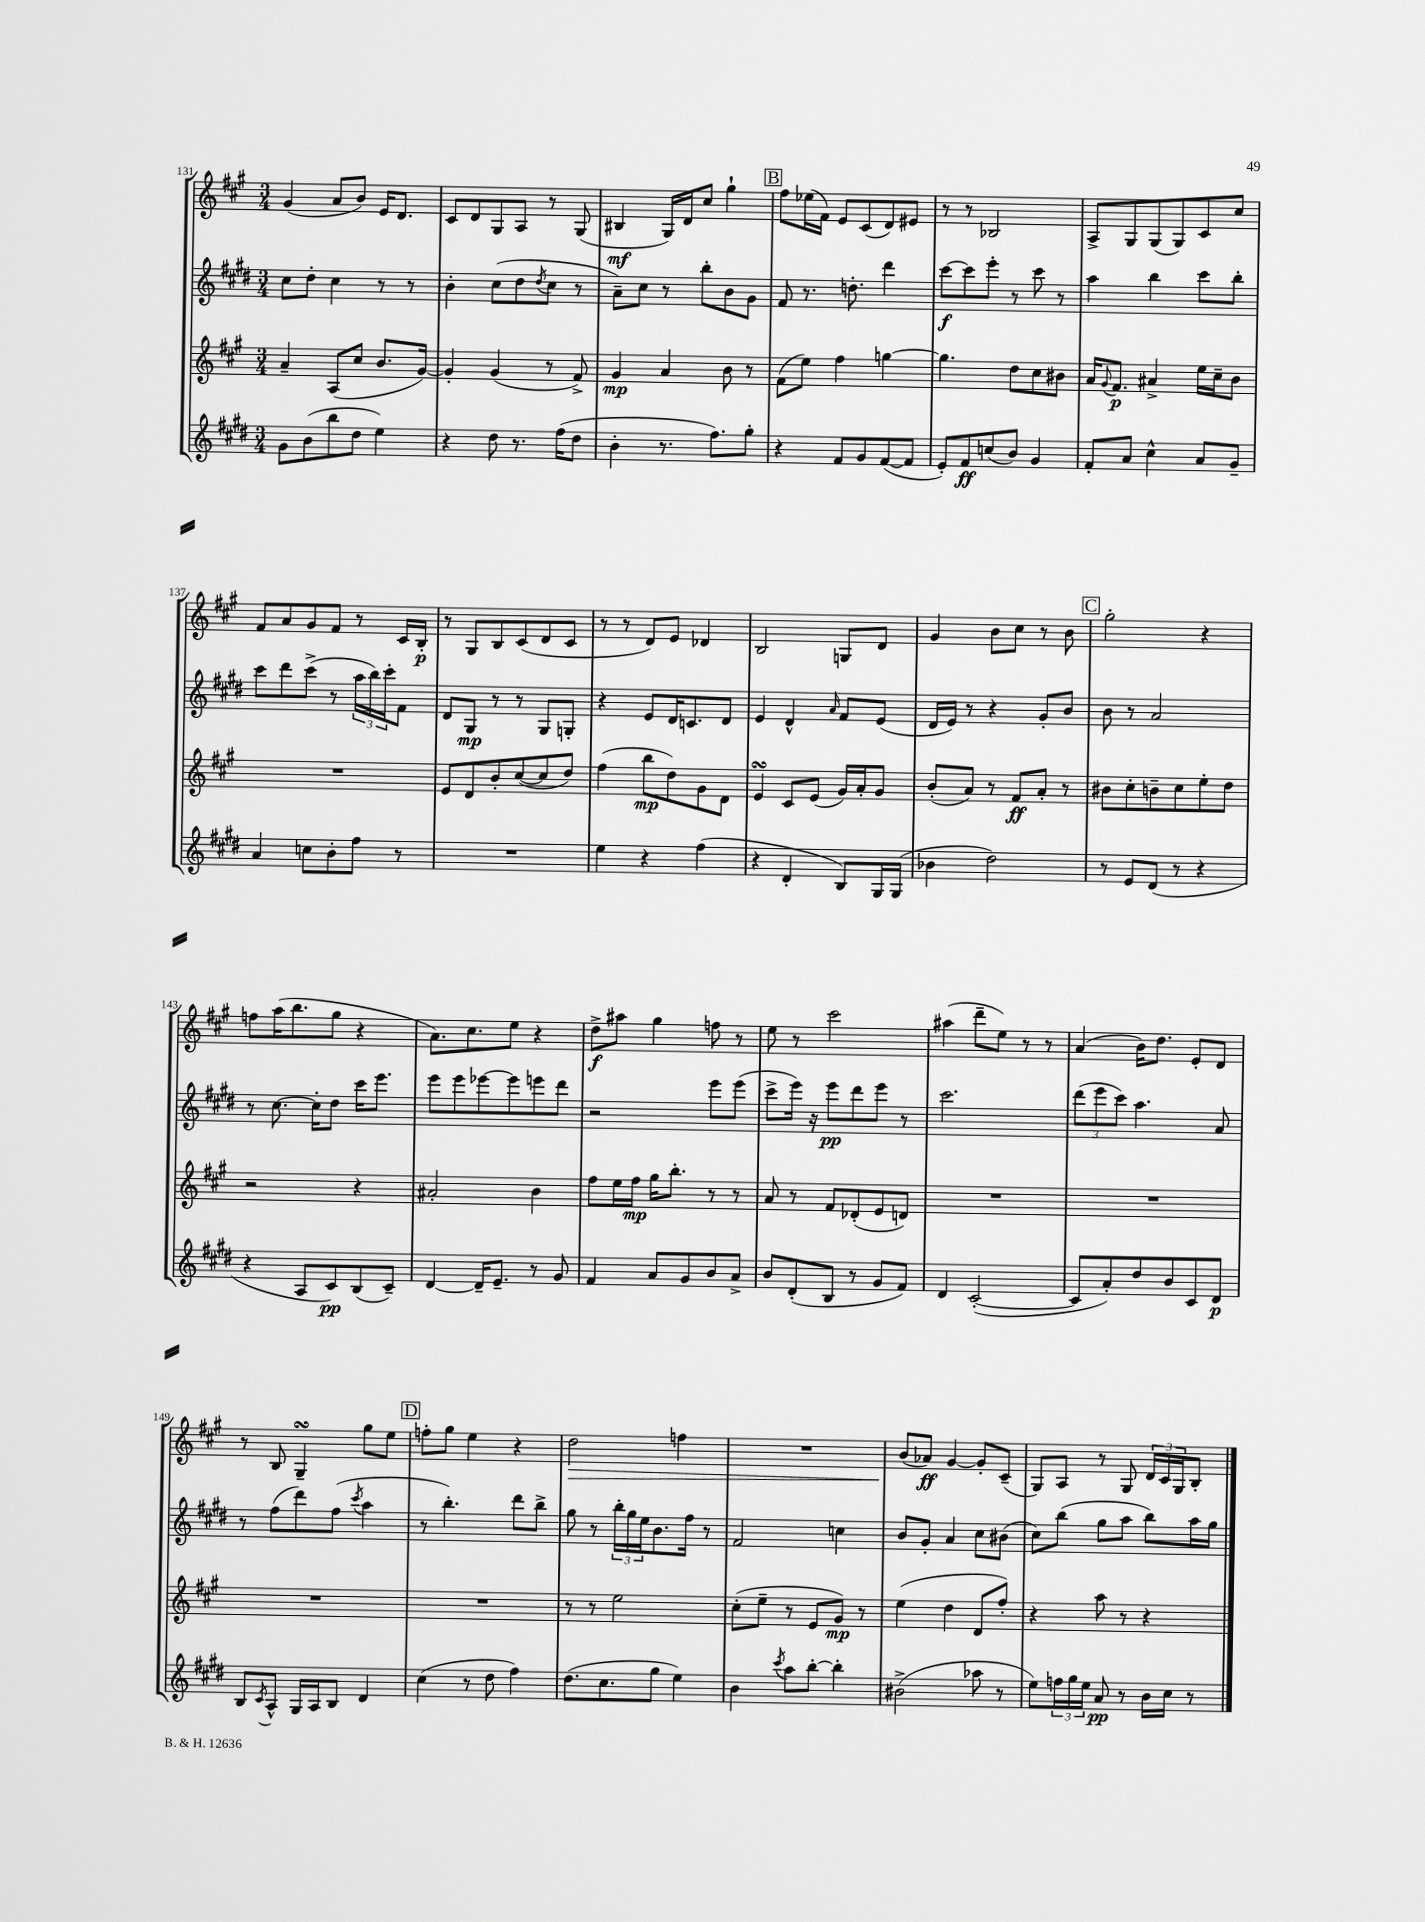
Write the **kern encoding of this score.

**kern	**dynam	**kern	**dynam	**kern	**dynam	**kern	**dynam
*part4	*part4	*part3	*part3	*part2	*part2	*part1	*part1
*staff4	*staff4	*staff3	*staff3	*staff2	*staff2	*staff1	*staff1
*clefG2	*	*clefG2	*	*clefG2	*	*clefG2	*
*k[f#c#g#d#]	*	*k[f#c#g#]	*	*k[f#c#g#d#]	*	*k[f#c#g#]	*
*M3/4	*	*M3/4	*	*M3/4	*	*M3/4	*
=131	=131	=131	=131	=131	=131	=131	=131
8g#\L	.	4a~/	.	8cc#\L	.	(4g#/	.
(8b\	.	.	.	8dd#'\J	.	.	.
8bb\	.	(8A/L	.	4cc#\	.	8a/L	.
8dd#\J	.	8cc#/J	.	.	.	8b/J)	.
4ee\)	.	8.b/L	.	8r	.	16e/KL	.
.	.	.	.	.	.	8.d/J	.
.	.	.	.	8r	.	.	.
.	.	[16g#/Jk)	.	.	.	.	.
=132	=132	=132	=132	=132	=132	=132	=132
4r	.	4g#'/]	.	4b'\	.	8c#/L	.
.	.	.	.	.	.	8d/	.
8dd#\	.	(4g#/	.	(8cc#\L	.	8G#/	.
8.r	.	.	.	8dd#\	.	8A/J	.
.	.	.	.	8qdd#/	.	.	.
.	.	8r	.	8cc#\J	.	8r	.
(16ff#\KL	.	.	.	.	.	.	.
8dd#\J	.	8f#^/)	.	8r	.	(8G#/	.
=133	=133	=133	=133	=133	=133	=133	=133
4b'\	.	4g#/	mp	8a~\L)	.	4B#X/	mf
.	.	.	.	8cc#\J	.	.	.
8.r	.	4a/	.	8r	.	16G#/LL)	.
.	.	.	.	.	.	16d/J	.
.	.	.	.	8bb'\L	.	8cc#/J	.
8.ff#\L)	.	.	.	.	.	.	.
.	.	8b\	.	8b\	.	4gg#`\	.
8gg#'\J	.	8r	.	8g#\J	.	.	.
!!LO:REH:place=s1:t=B
=134	=134	=134	=134	=134	=134	=134	=134
4r	.	(8f#\L	.	8f#/	.	8ff#\L	.
.	.	8ee\J)	.	8.r	.	(16ee-X\L	.
.	.	.	.	.	.	16f#\JJ)	.
8f#/L	.	4ff#\	.	.	.	8e/L	.
.	.	.	.	8.ddn'\	.	.	.
8g#/	.	.	.	.	.	(8c#/	.
([8f#/	.	[4ggn\	.	4ddd#\	.	8d/)	.
8f#/J]	.	.	.	.	.	8e#X/J	.
=135	=135	=135	=135	=135	=135	=135	=135
8e'/L)	.	4.gg\]	.	[8ccc#\L	f	8r	.
8f#/	ff	.	.	8ccc#\]	.	8r	.
(8ccn/	.	.	.	8eee'\J	.	2B-X/	.
8b/J)	.	8dd\L	.	8r	.	.	.
4g#/	.	8cc#\	.	8ccc#\	.	.	.
.	.	8b#X\J	.	8r	.	.	.
=136	=136	=136	=136	=136	=136	=136	=136
8f#'/L	.	16a/KL	.	4aa\	.	8A^/L	.
.	.	8qqg#/	.	.	.	.	.
.	.	8.f#/J	p	.	.	.	.
8a/J	.	.	.	.	.	8G#/	.
4cc#^^\	.	4a#X^/	.	4bb\	.	(8G#/	.
.	.	.	.	.	.	8G#/)	.
8a/L	.	16ee\LL	.	8ccc#\L	.	8c#/	.
.	.	16cc#~\J	.	.	.	.	.
8g#~/J	.	8b\J	.	8bb'\J	.	8cc#/J	.
!!LO:LB:g=z
=137	=137	=137	=137	=137	=137	=137	=137
4a/	.	2.r	.	8ccc#\L	.	8f#/L	.
.	.	.	.	8ddd#\	.	8a/	.
8ccn\L	.	.	.	(8ccc#^\J	.	8g#/	.
8b'\	.	.	.	8r	.	8f#/J	.
8ff#\J	.	.	.	24aa\LL	.	8r	.
.	.	.	.	24bb\)	.	.	.
.	.	.	.	24ccc#'\J	.	.	.
8r	.	.	.	8f#\J	.	16c#/LL	.
.	.	.	.	.	.	16B'/JJ	p
=138	=138	=138	=138	=138	=138	=138	=138
2.r	.	8e/L	.	8d#/L	.	8r	.
.	.	8d/	.	8G#/J	mp	8G#/L	.
.	.	8b'/	.	8r	.	8B/	.
.	.	([8cc#/	.	8r	.	(8c#/	.
.	.	8cc#/]	.	8G#/L	.	8d/	.
.	.	8dd/J)	.	8Gn'/J	.	8c#/J	.
=139	=139	=139	=139	=139	=139	=139	=139
4ee\	.	(4ff#\	.	4r	.	8r	.
.	.	.	.	.	.	8r	.
4r	.	8bb\L	mp	8e/L	.	8d/L)	.
.	.	8dd\)	.	16d#/K	.	8e/J	.
.	.	.	.	8.cn/	.	.	.
(4ff#\	.	8g#\	.	.	.	4d-X/	.
.	.	8d\J	.	8d#/J	.	.	.
=140	=140	=140	=140	=140	=140	=140	=140
4r	.	4esSSS/	.	4e/	.	2B/	.
4d#'/	.	8c#/L	.	4d#^^/	.	.	.
.	.	(8e/J	.	.	.	.	.
.	.	.	.	16qqa/	.	.	.
8B/L)	.	16g#/LL)	.	8f#/L	.	8Gn/L	.
.	.	16a'/J	.	.	.	.	.
16G#/L	.	8g#/J	.	(8e/J	.	8d/J	.
(16G#/JJ	.	.	.	.	.	.	.
=141	=141	=141	=141	=141	=141	=141	=141
4b-X\	.	(8b'/L	.	16d#/LL	.	4g#/	.
.	.	.	.	16e/JJ)	.	.	.
.	.	8a/J)	.	8r	.	.	.
2dd#\)	.	8r	.	4r	.	8b\L	.
.	.	8f#/L	ff	.	.	8cc#\J	.
.	.	8a'/J	.	8g#'/L	.	8r	.
.	.	8r	.	8b/J	.	8b\	.
!!LO:REH:place=s1:t=C
=142	=142	=142	=142	=142	=142	=142	=142
8r	.	8b#X\L	.	8b\	.	2gg#'\	.
8e/L	.	8cc#'\	.	8r	.	.	.
(8d#/J	.	8bn~\	.	2a/	.	.	.
8r	.	8cc#\	.	.	.	.	.
4r	.	8ee'\	.	.	.	4r	.
.	.	8dd\J	.	.	.	.	.
!!LO:LB:g=z
=143	=143	=143	=143	=143	=143	=143	=143
4r	.	2r	.	8r	.	8ffn\L	.
.	.	.	.	[8.cc#\	.	(16aa\K	.
.	.	.	.	.	.	8.bb\	.
8A/L	.	.	.	.	.	.	.
.	.	.	.	16cc#'\KL]	.	.	.
8c#/)	pp	.	.	8dd#\J	.	8gg#\J	.
(8B/	.	4r	.	16ccc#\KL	.	4r	.
.	.	.	.	8.eee\J	.	.	.
8c#~/J)	.	.	.	.	.	.	.
=144	=144	=144	=144	=144	=144	=144	=144
[4d#/	.	2a#X'/	.	8eee\L	.	8.a\L)	.
.	.	.	.	8eee\	.	.	.
.	.	.	.	.	.	8.cc#\	.
16d#~/KL]	.	.	.	[8eee-X\	.	.	.
8.e~/J	.	.	.	.	.	.	.
.	.	.	.	8eee-\]	.	8ee\J	.
8r	.	4b\	.	8eeen\	.	4r	.
8g#/	.	.	.	8ddd#\J	.	.	.
=145	=145	=145	=145	=145	=145	=145	=145
4f#/	.	8ff#\L	.	2r	.	8dd^\L	f
.	.	16ee\L	.	.	.	8aa#X\J	.
.	.	16ff#\JJ	mp	.	.	.	.
8a/L	.	16gg#\KL	.	.	.	4gg#\	.
.	.	8.bb'\J	.	.	.	.	.
8g#/	.	.	.	.	.	.	.
8b/	.	8r	.	8eee\L	.	8ffn\	.
8a^/J	.	8r	.	(8eee\J	.	8r	.
=146	=146	=146	=146	=146	=146	=146	=146
8b/L	.	8a/	.	8ccc#^\L	.	8ee\	.
(8d#'/	.	8r	.	16eee\Jk)	.	8r	.
.	.	.	.	16r	.	.	.
8B/J	.	8f#/L	.	8eee\L	pp	2ccc#\	.
8r	.	(8d-X'/	.	8ddd#\	.	.	.
8g#/L	.	8e/	.	8eee\J	.	.	.
8f#/J)	.	8dn/J)	.	8r	.	.	.
=147	=147	=147	=147	=147	=147	=147	=147
4d#/	.	2.r	.	2.ccc#\	.	(4aa#X\	.
([2c#'/	.	.	.	.	.	8ddd~\L	.
.	.	.	.	.	.	8ee\J)	.
.	.	.	.	.	.	8r	.
.	.	.	.	.	.	8r	.
=148	=148	=148	=148	=148	=148	=148	=148
8c#/L]	.	2.r	.	(12ddd#\L	.	(4a/	.
.	.	.	.	12eee\	.	.	.
8a'/)	.	.	.	.	.	.	.
.	.	.	.	12ccc#\J)	.	.	.
8dd#/	.	.	.	4.aa\	.	16b\KL)	.
.	.	.	.	.	.	8.dd\J	.
8b/	.	.	.	.	.	.	.
8c#/	.	.	.	.	.	8e'/L	.
8d#/J	p	.	.	8a/	.	8d/J	.
!!LO:LB:g=z
=149	=149	=149	=149	=149	=149	=149	=149
8B/L	.	2.r	.	8r	.	8r	.
8qc#/	.	.	.	.	.	.	.
8A^^/J	.	.	.	(8ff#\L	.	8B/	.
16G#/LL	.	.	.	8ddd#\)	.	4G#sSsS~/	.
16A/J	.	.	.	.	.	.	.
8B/J	.	.	.	(8ff#\J	.	.	.
.	.	.	.	8qccc#/	.	.	.
4d#/	.	.	.	4aa\	.	8gg#\L	.
.	.	.	.	.	.	8ee\J	.
!!LO:REH:place=s1:t=D
=150	=150	=150	=150	=150	=150	=150	=150
(4cc#\	.	2.r	.	8r	.	8ffn'\L	.
.	.	.	.	4.bb'\)	.	8gg#\J	.
8r	.	.	.	.	.	4ee\	.
8dd#\	.	.	.	.	.	.	.
4ff#\)	.	.	.	8ddd#\L	.	4r	.
.	.	.	.	8bb^\J	.	.	.
=151	=151	=151	=151	=151	=151	=151	=151
!	!	!	!	!	!	!	!LO:HP:b
(8.dd#\L	.	8r	.	8gg#\	.	2dd\	>
.	.	8r	.	8r	.	.	.
8.cc#\	.	.	.	.	.	.	.
.	.	2ee\	.	24bb'\LL	.	.	.
.	.	.	.	24gg#\	.	.	.
.	.	.	.	24ee\J	.	.	.
8gg#\J	.	.	.	8.b\	.	.	.
4ee\)	.	.	.	.	.	4ffn\	.
.	.	.	.	16ff#\Jk	.	.	.
.	.	.	.	8r	.	.	.
=152	=152	=152	=152	=152	=152	=152	=152
4b\	.	(8cc#'\L	.	2f#/	.	2.r	.
.	.	8ee~\J	.	.	.	.	.
8qccc#/	.	.	.	.	.	.	.
8aa\L	.	8r	.	.	.	.	.
[8bb'\J	.	8e/L	.	.	.	.	.
4bb'\]	.	8g#/J)	mp	4ccn\	.	.	.
.	.	8r	.	.	.	.	.
=153	=153	=153	=153	=153	=153	=153	=153
(2b#X^\	.	(4ee\	.	8b/L	.	(8b/L	.
.	.	.	.	8g#'/J	.	8a-X/J)	] ff
.	.	4dd\	.	4a/	.	[4g#/	.
8aa-X\	.	8d/L	.	8cc#\L	.	8g#'/L]	.
8r	.	8ff#'/J)	.	(8b#X\J	.	(8c#~/J	.
=154	=154	=154	=154	=154	=154	=154	=154
8ee\L)	.	4r	.	8cc#\L)	.	8G#/L)	.
24ffn\L	.	.	.	(8bb\J	.	8A/J	.
24gg#\	.	.	.	.	.	.	.
24ee\JJ	.	.	.	.	.	.	.
8a/	pp	8aa\	.	8gg#\L	.	8r	.
8r	.	8r	.	8aa\J	.	8G#/	.
16b\LL	.	4r	.	8bb\L)	.	24d/LL	.
.	.	.	.	.	.	24c#/	.
16cc#\JJ	.	.	.	.	.	.	.
.	.	.	.	.	.	24G#/J	.
8r	.	.	.	16aa\L	.	8B'/J	.
.	.	.	.	16gg#\JJ	.	.	.
==	==	==	==	==	==	==	==
*-	*-	*-	*-	*-	*-	*-	*-
